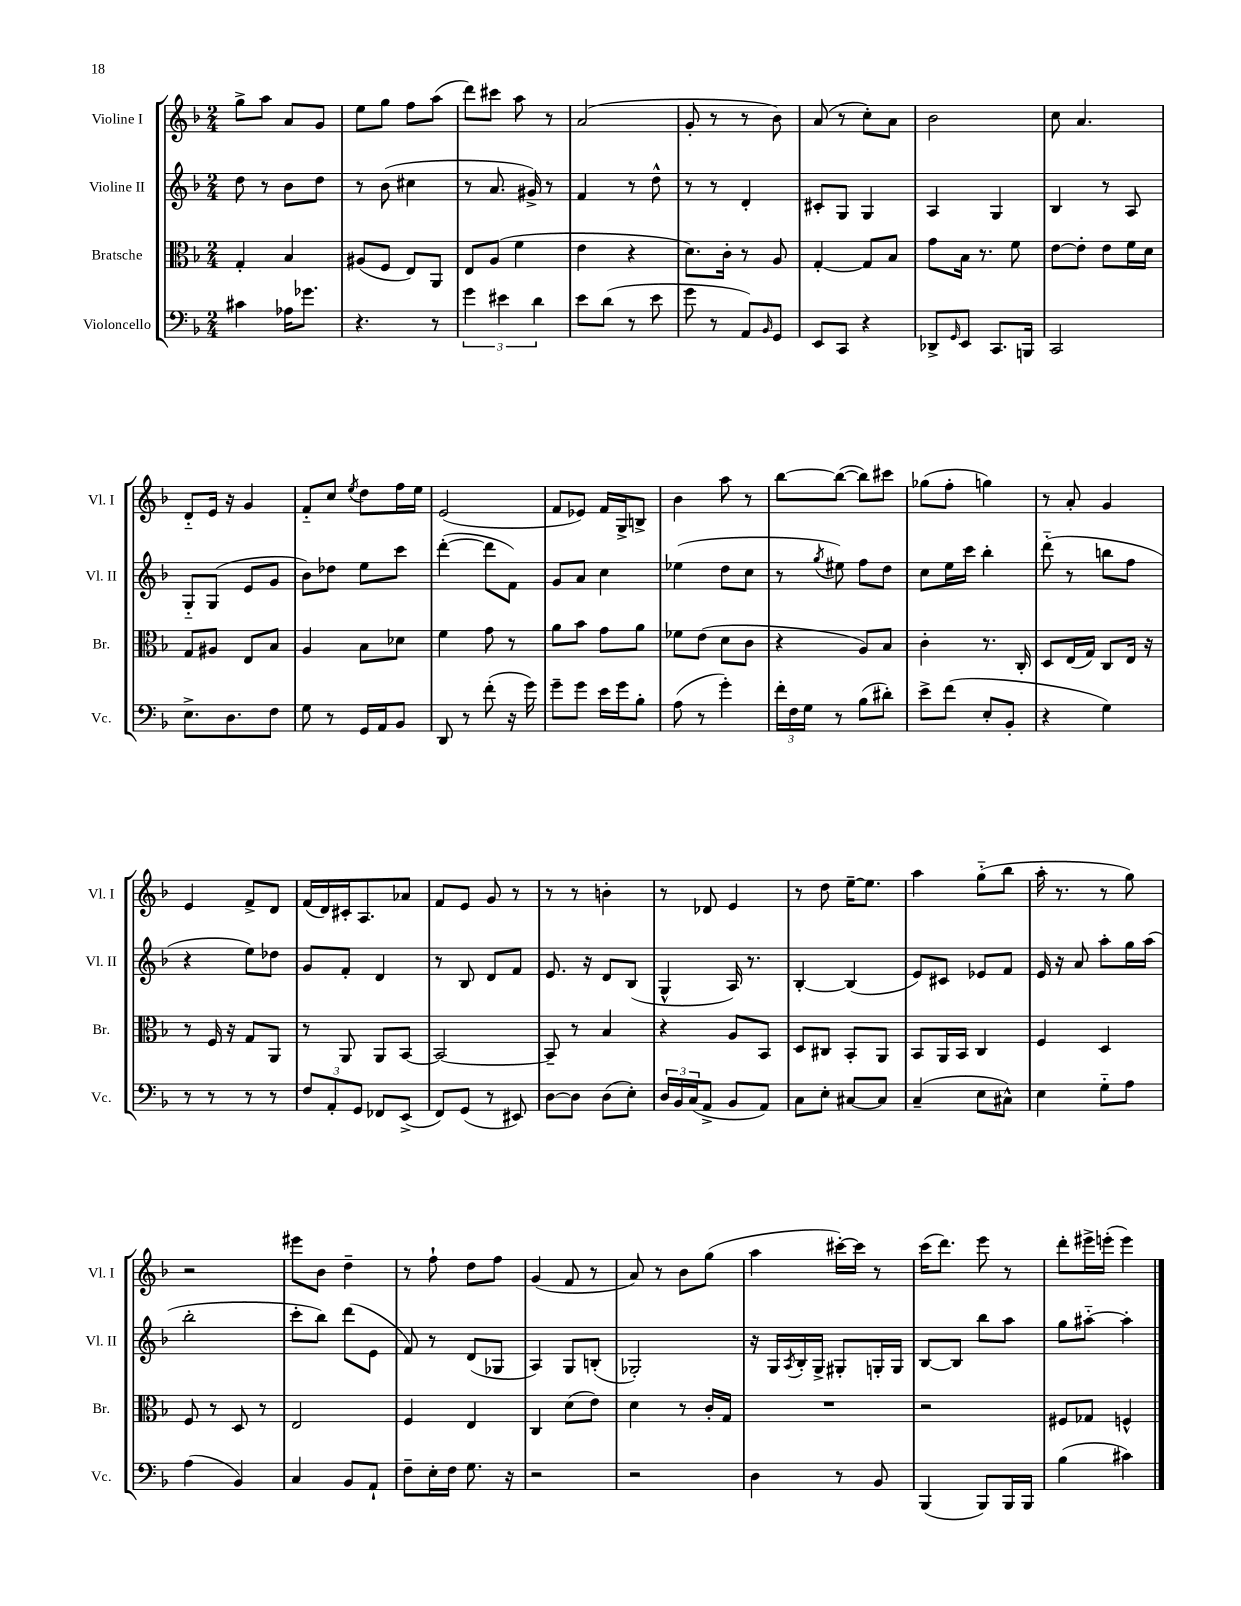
<<
\new StaffGroup <<
\new Staff = "s0" \with { instrumentName = "Violine I" shortInstrumentName = "Vl. I" } {
    \clef treble \key f \major \numericTimeSignature \time 2/4
    g''8-> a''8 a'8 g'8 |
    e''8 g''8 f''8 a''8( |
    d'''8) cis'''8 a''8 r8 |
    a'2( |
    g'8-. r8 r8 bes'8) |
    a'8( r8 c''8-.) a'8 |
    bes'2 |
    c''8 a'4. |
    d'8-_ e'16 r16 g'4 |
    f'8-_ c''8 \acciaccatura { e''8 } d''8 f''16 e''16 |
    e'2( |
    f'8 ees'8) f'16 g16-> b8-> |
    bes'4 a''8 r8 |
    bes''8~ bes''8~( bes''8) cis'''8 |
    ges''8( f''8-. g''4) |
    r8 a'8-. g'4 |
    e'4 f'8-> d'8 |
    f'16( d'16) cis'16-. a8. aes'8 |
    f'8 e'8 g'8 r8 |
    r8 r8 b'4-. |
    r8 des'8 e'4 |
    r8 d''8 e''16~-- e''8. |
    a''4 g''8-_( bes''8 |
    a''16-. r8. r8 g''8) |
    r2 |
    eis'''8 bes'8 d''4-- |
    r8 f''8-! d''8 f''8 |
    g'4( f'8 r8 |
    a'8) r8 bes'8 g''8( |
    a''4 cis'''16~-.) cis'''16 r8 |
    c'''16( d'''8.) e'''8 r8 |
    d'''8-. eis'''16-> e'''16-.( e'''4) \bar "|." |
}
\new Staff = "s1" \with { instrumentName = "Violine II" shortInstrumentName = "Vl. II" } {
    \clef treble \key f \major \numericTimeSignature \time 2/4
    d''8 r8 bes'8 d''8 |
    r8 bes'8( cis''4 |
    r8 a'8. gis'16->) r8 |
    f'4 r8 d''8-^ |
    r8 r8 d'4-. |
    cis'8-. g8 g4 |
    a4 g4 |
    bes4 r8 a8 |
    g8-_ g8( e'8 g'8 |
    bes'8) des''8 e''8 c'''8 |
    d'''4~-.( d'''8 f'8) |
    g'8 a'8 c''4 |
    ees''4( d''8 c''8 |
    r8 \acciaccatura { g''8 } eis''8) f''8 d''8 |
    c''8 e''16 c'''16 bes''4-. |
    d'''8-_( r8 b''8 f''8 |
    r4 e''8) des''8 |
    g'8 f'8-. d'4 |
    r8 bes8 d'8 f'8 |
    e'8. r16 d'8 bes8( |
    g4-^ a16) r8. |
    bes4~-. bes4( |
    e'8) cis'8 ees'8 f'8 |
    e'16 r16 a'8 a''8-. g''16 a''16( |
    bes''2-. |
    c'''8-. bes''8) d'''8( e'8 |
    f'8) r8 d'8( ges8 |
    a4) g8 b8-.( |
    ges2-.) |
    r16 g16 \acciaccatura { a8 } bes16-. g16-> gis8-. g16-. g16 |
    bes8~ bes8 bes''8 a''8 |
    g''8 ais''8~-_ ais''4-. \bar "|." |
}
\new Staff = "s2" \with { instrumentName = "Bratsche" shortInstrumentName = "Br." } {
    \clef alto \key f \major \numericTimeSignature \time 2/4
    g4-. bes4 |
    ais8( f8 e8) a,8 |
    e8 a8( f'4 |
    e'4 r4 |
    d'8.) c'16-. r8 a8 |
    g4~-. g8 bes8 |
    g'8 bes16 r8. f'8 |
    e'8~ e'8-. e'8 f'16 d'16 |
    g8 ais8 e8 bes8 |
    a4 bes8 des'8 |
    f'4 g'8 r8 |
    a'8 bes'8 g'8 a'8 |
    fes'8 e'8( d'8 c'8 |
    r4 a8) bes8 |
    c'4-. r8. c16-. |
    d8 e16( g16) c8 e16 r16 |
    r8 f16 r16 g8 a,8 |
    r8 a,8 a,8 bes,8~ |
    bes,2~ |
    bes,8-- r8 bes4 |
    r4 a8 bes,8 |
    d8 cis8 bes,8-. a,8 |
    bes,8 a,16 bes,16 c4 |
    f4 d4 |
    f8 r8 d8 r8 |
    e2 |
    f4 e4 |
    c4 d'8( e'8) |
    d'4 r8 c'16-. g16 |
    R2 |
    r2 |
    fis8 ges8 f4-^ \bar "|." |
}
\new Staff = "s3" \with { instrumentName = "Violoncello" shortInstrumentName = "Vc." } {
    \clef bass \key f \major \numericTimeSignature \time 2/4
    cis'4 aes16 ges'8. |
    r4. r8 |
    \tuplet 3/2 { g'4 eis'4 d'4 } |
    e'8 d'8( r8 e'8 |
    g'8 r8 a,8) \grace { bes,16 } g,8 |
    e,8 c,8 r4 |
    des,8-> \grace { g,16 } e,8 c,8. b,,16 |
    c,2 |
    e8.-> d8. f8 |
    g8 r8 g,16 a,16 bes,8 |
    d,8 r8 f'8-.( r16 g'16) |
    g'8-- g'8 e'16 g'16 bes8-. |
    a8( r8 g'4-.) |
    \tuplet 3/2 { f'16-. f16 g16 } r8 bes8( dis'8-.) |
    e'8-> f'8( e8-. bes,8-. |
    r4 g4) |
    r8 r8 r8 r8 |
    \tuplet 3/2 { f8 a,8-. g,8 } fes,8 e,8->( |
    f,8) g,8( r8 eis,8) |
    d8~ d8 d8( e8-.) |
    \tuplet 3/2 { d16 bes,16 c16( } a,8-> bes,8 a,8) |
    c8 e8-. cis8~ cis8 |
    c4--( e8 cis8-^) |
    e4 g8-_ a8 |
    a4( bes,4) |
    c4 bes,8 a,8-! |
    f8-- e16-. f16 g8. r16 |
    r2 |
    r2 |
    d4 r8 bes,8 |
    bes,,4( bes,,8) bes,,16 bes,,16 |
    bes4( cis'4) \bar "|." |
}
>>
>>
\layout { \context { \Score \remove "Bar_number_engraver" } }
